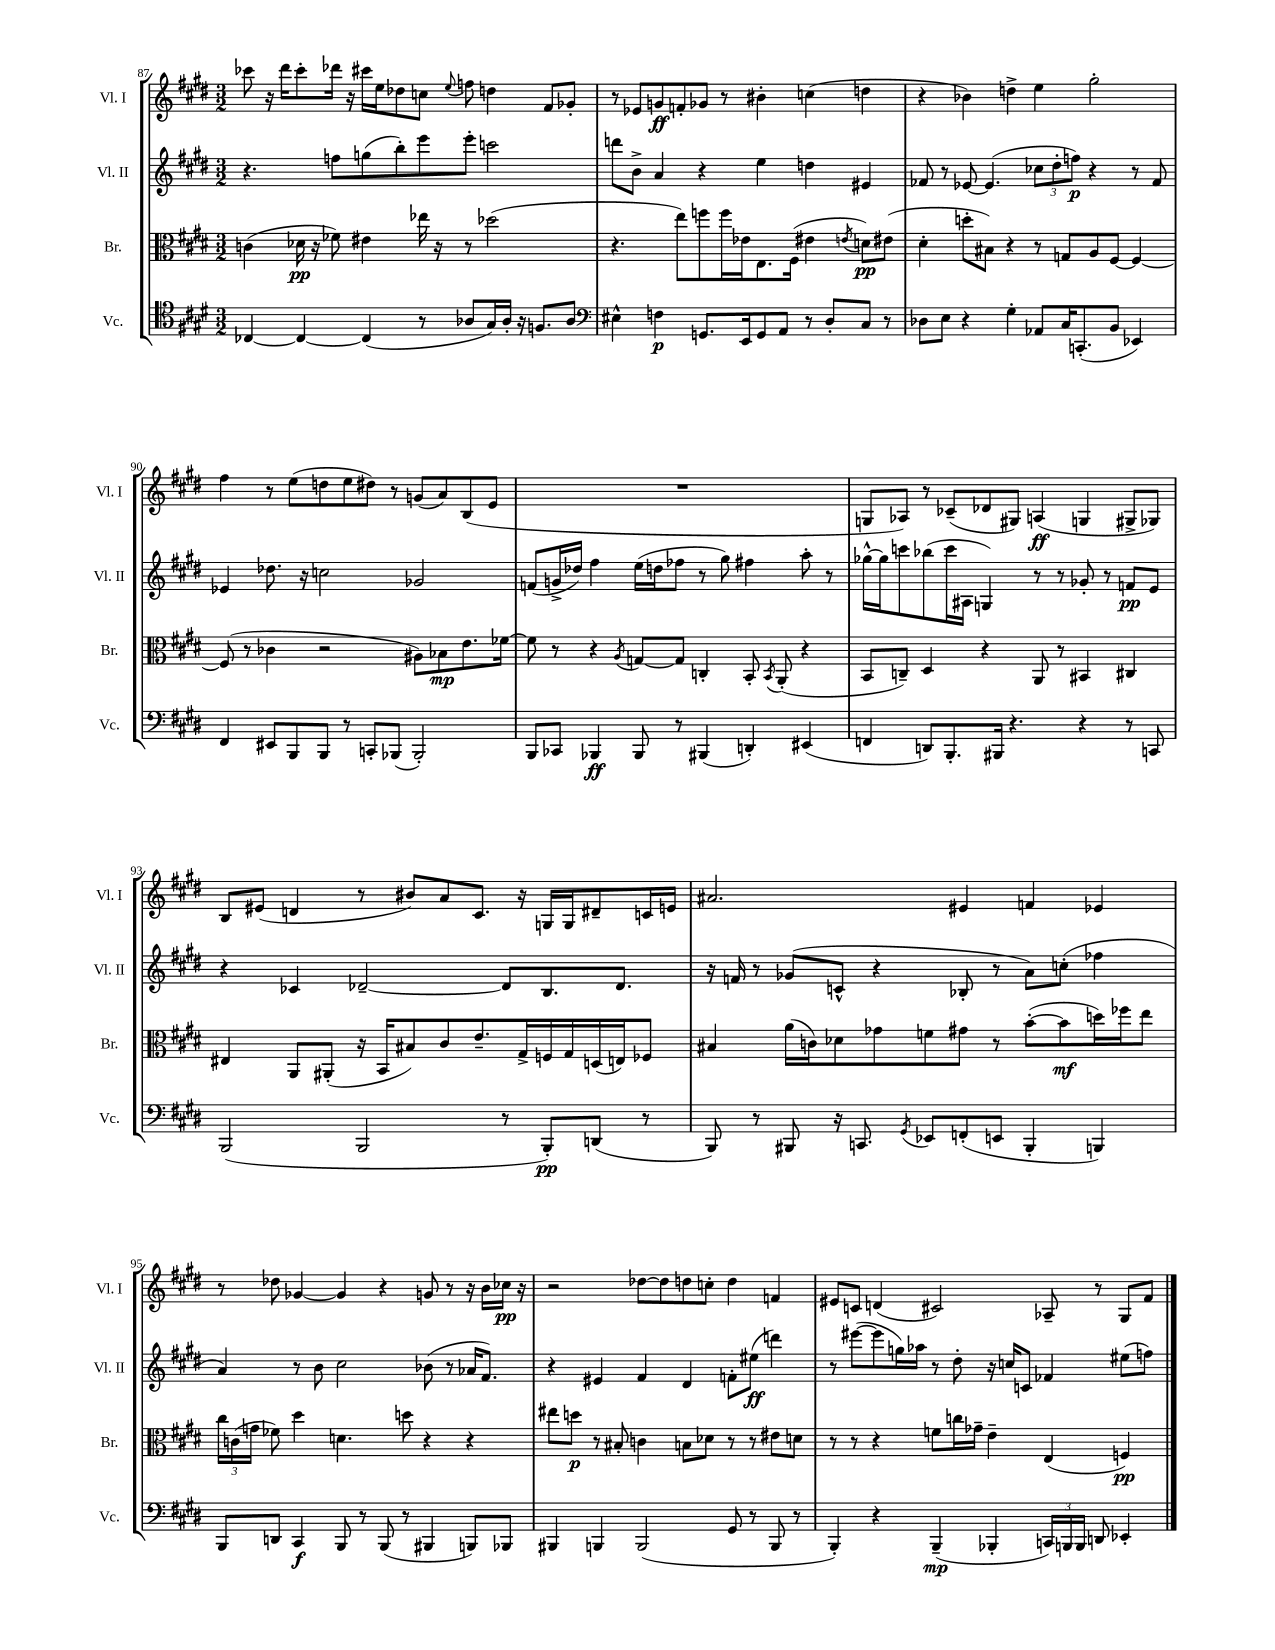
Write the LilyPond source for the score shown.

<<
\new StaffGroup <<
\new Staff = "s0" \with { instrumentName = "Vl. I" shortInstrumentName = "Vl. I" } {
    \clef treble \key e \major \numericTimeSignature \time 3/2
    \autoBeamOff ces'''8 r16 dis'''16[ ces'''8-. des'''16] r16 cis'''16[ e''16 des''8 c''8] \appoggiatura { e''8 } f''8 d''4 fis'8[ ges'8]-. |
    r8 ees'8[ g'8\ff f'8-. ges'8] r8 bis'4-. c''4( d''4 |
    r4 bes'4) d''4-> e''4 gis''2-. |
    fis''4 r8 e''8[( d''8 e''8 dis''8]) r8 g'8[( a'8) b8( e'8] |
    R1. |
    g8[ aes8]) r8 ces'8[--( des'8 gis8]) a4\ff( g4 gis8[-> ges8]) |
    b8[ eis'8]( d'4 r8 bis'8[) a'8 cis'8.] r16 g16[ g16 dis'8-- c'16 e'16] |
    ais'2. eis'4 f'4 ees'4 |
    r8 des''8 ges'4~ ges'4 r4 g'8 r8 r16 b'16[ ces''16]\pp r16 |
    r2 des''8[~ des''8 d''8 c''8]-. d''4 f'4 |
    eis'8[ c'8] d'4( cis'2) aes8-- r8 gis8[ fis'8] \bar "|." |
}
\new Staff = "s1" \with { instrumentName = "Vl. II" shortInstrumentName = "Vl. II" } {
    \clef treble \key e \major \numericTimeSignature \time 3/2
    \autoBeamOff r4. f''8[ g''8( b''8-.) e'''8 e'''8]-. c'''2 |
    d'''8[ b'8]-> a'4 r4 e''4 d''4 eis'4 |
    fes'8 r8 ees'8~ ees'4.( \tuplet 3/2 { ces''8[ dis''8-. f''8]\p) } r4 r8 fes'8 |
    ees'4 des''8. r16 c''2 ges'2 |
    f'8[( g'16-> des''16]) fis''4 e''16[( d''16 fes''8] r8 gis''8) fis''4 a''8-. r8 |
    ges''16[~-^ ges''16 c'''8 bes''8( c'''16 ais16] g4) r8 r8 ges'8-. r8 f'8[\pp e'8] |
    r4 ces'4 des'2~-- des'8[ b8. des'8.] |
    r16 f'16 r8 ges'8[( c'8]-^ r4 bes8-. r8 a'8[) c''8]-.( fes''4 |
    a'4) r8 b'8 cis''2 bes'8( r8 aes'16[ fis'8.]) |
    r4 eis'4 fis'4 dis'4 f'8[-. eis''8]\ff( d'''4) |
    r8 eis'''8[~( eis'''8 g''16) aes''16] r8 dis''8-. r16 c''16[ c'8] fes'4 eis''8[( f''8]) \bar "|." |
}
\new Staff = "s2" \with { instrumentName = "Br." shortInstrumentName = "Br." } {
    \clef alto \key e \major \numericTimeSignature \time 3/2
    \autoBeamOff c'4( des'16\pp r16 fes'8) eis'4 ees''16 r16 r8 des''2( |
    r4. e''8[) f''8 f''16 ees'16 e8. fis16]( eis'4 \acciaccatura { e'8 } d'8[\pp) eis'8]( |
    dis'4-. d''8[-. bis8]) r4 r8 g8[ a8 fis8]~ fis4~ |
    fis8( r8 ces'4 r2 ais8[) bes8\mp e'8. fes'16]~ |
    fes'8 r8 r4 \acciaccatura { a8 } g8[~ g8] c4-. b,8-. \acciaccatura { b,8 } a,8-.( r4 |
    b,8[ c8]--) dis4 r4 a,8 r8 bis,4 cis4 |
    eis4 a,8[ ais,8]-.( r16 b,16[ bis8) cis'8 e'8.-- gis16-> f16 gis16 d16( e16) fes8] |
    bis4 a'16[( c'16) des'8 ges'8 f'8 gis'8] r8 b'8[~-.( b'8\mf d''16) fes''16 e''8] |
    \tuplet 3/2 { cis''16[ c'16( g'16] } fes'8) dis''4 d'4. d''8 r4 r4 |
    eis''8[ d''8]\p r8 bis8-. c'4 b8[ des'8] r8 r8 eis'8[ d'8] |
    r8 r8 r4 f'8[ c''16 ges'16]-- e'4-- e4( f4\pp) \bar "|." |
}
\new Staff = "s3" \with { instrumentName = "Vc." shortInstrumentName = "Vc." } {
    \clef tenor \key e \major \numericTimeSignature \time 3/2
    \autoBeamOff ces4~ ces4~ ces4( r8 aes8[ gis16) aes16]-. r16 f8.[ aes8] |
    \clef bass eis4-^ f4\p g,8.[ e,16 g,8 a,8] r8 dis8[-. cis8] r8 |
    des8[ e8] r4 gis4-. aes,8[ cis16 c,8.-.( b,8] ees,4) |
    fis,4 eis,8[ b,,8 b,,8] r8 c,8[-. bes,,8]( bes,,2-.) |
    b,,8[ ces,8] bes,,4\ff bes,,8 r8 bis,,4( d,4-.) eis,4( |
    f,4 d,8[) b,,8.-. bis,,16] r4. r4 r8 c,8 |
    b,,2( b,,2 r8 b,,8[-.\pp) d,8]( r8 |
    b,,8) r8 bis,,8 r16 c,8. \acciaccatura { gis,8 } ees,8[ f,8-.( e,8] bis,,4-. b,,4) |
    b,,8[ d,8] cis,4\f b,,8 r8 b,,8( r8 bis,,4 b,,8[) bes,,8] |
    bis,,4 b,,4 b,,2( gis,8 r8 b,,8 r8 |
    b,,4-.) r4 b,,4--\mp( bes,,4-. \tuplet 3/2 { c,16[) b,,16 b,,16] } d,8 ees,4-. \bar "|." |
}
>>
>>
\layout { \context { \Score currentBarNumber = #87 } }
